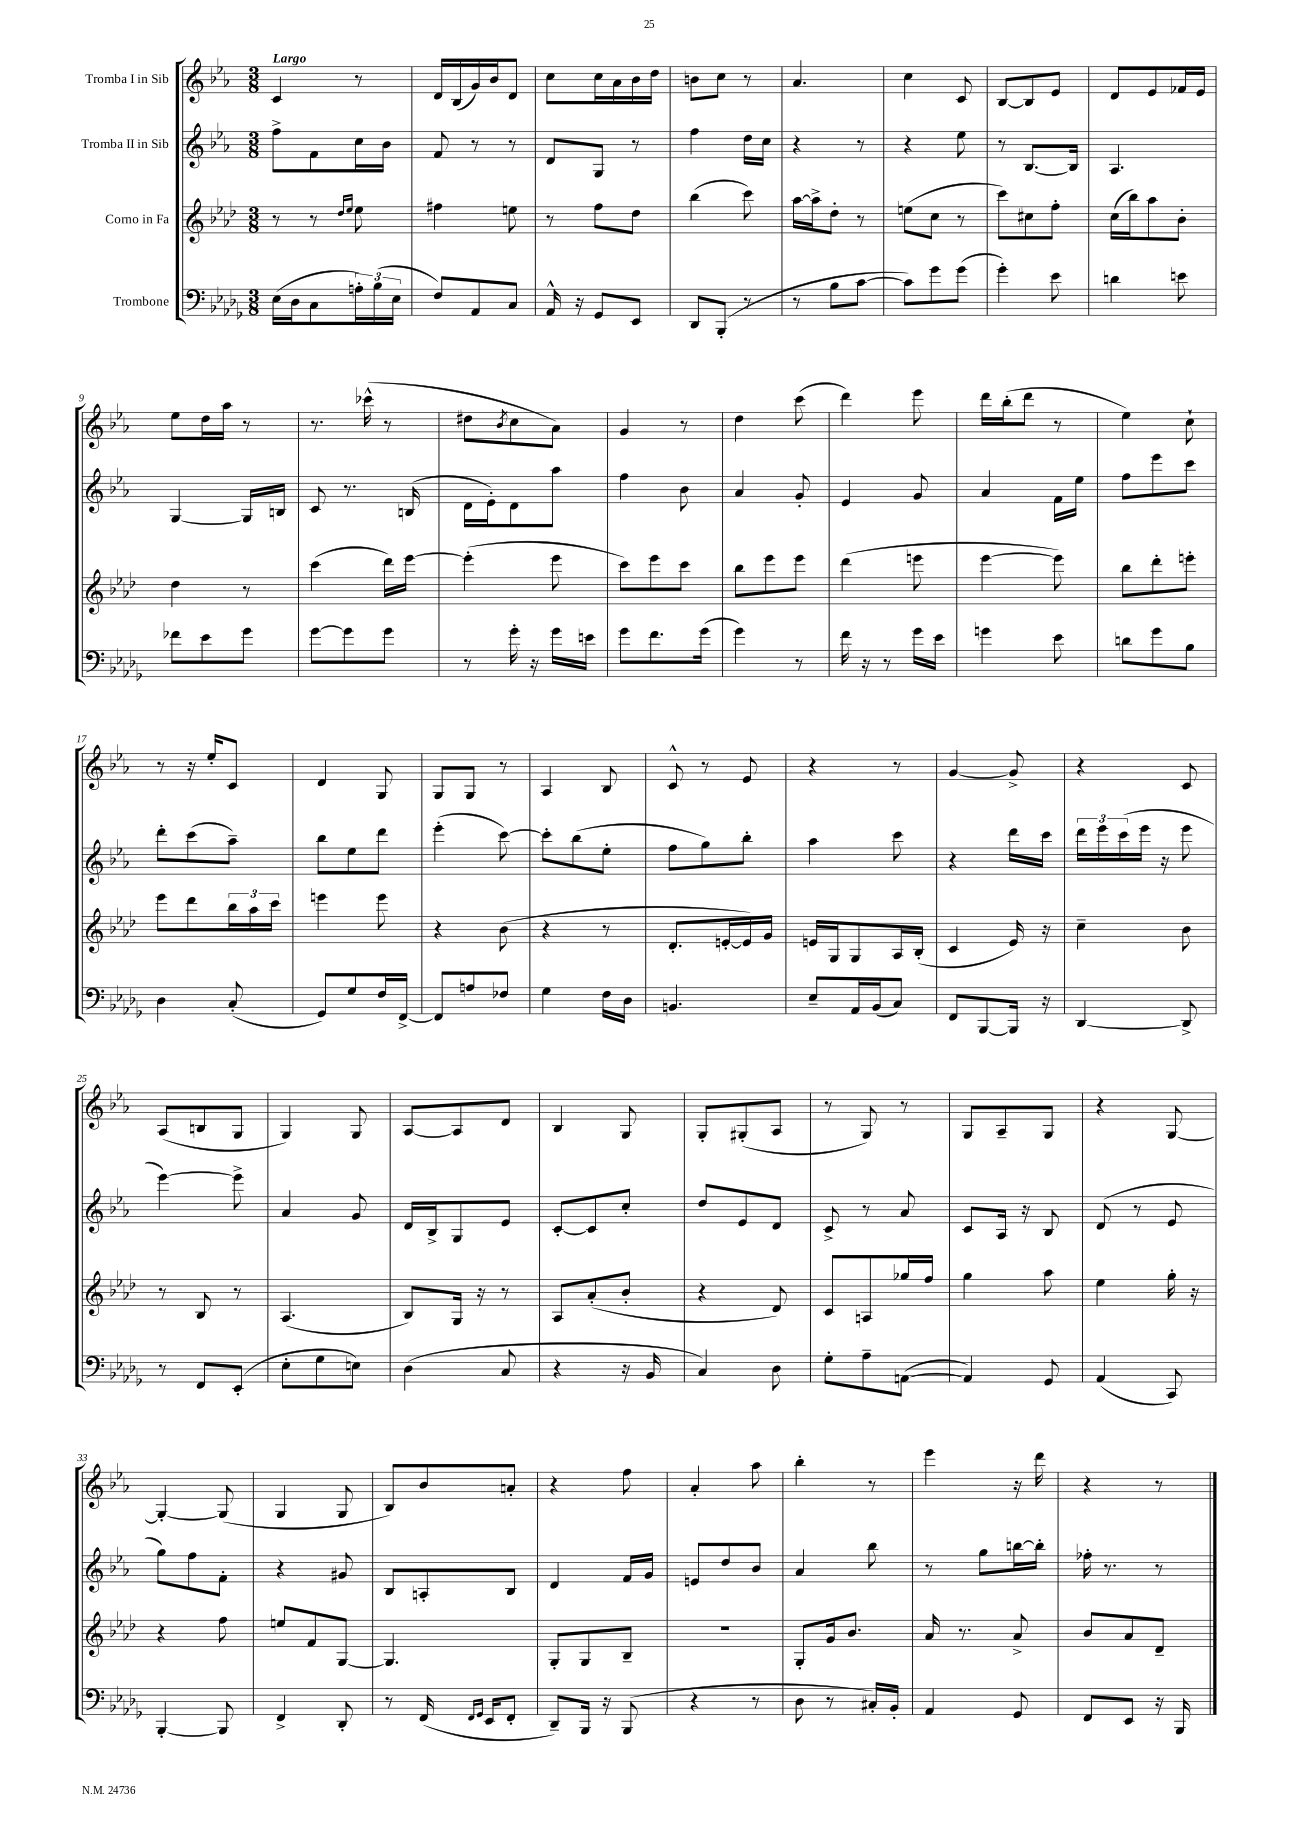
<<
\new StaffGroup <<
\new Staff = "s0" \with { instrumentName = "Tromba I in Sib" } {
    \clef treble \key ees \major \numericTimeSignature \time 3/8 \tempo "Largo"
    c'4 r8 |
    d'16 bes16( g'16) bes'16 d'8 |
    c''8 c''16 aes'16 bes'16 d''16 |
    b'8 c''8 r8 |
    aes'4. |
    c''4 c'8 |
    bes8~ bes8 ees'8 |
    d'8 ees'8 fes'16 ees'16 |
    ees''8 d''16 aes''16 r8 |
    r8. ces'''16-^( r8 |
    dis''8 \acciaccatura { bes'8 } c''8 aes'8) |
    g'4 r8 |
    d''4 c'''8( |
    d'''4) ees'''8 |
    d'''16 bes''16-.( d'''8 r8 |
    ees''4) c''8-! |
    r8 r16 ees''16-. c'8 |
    d'4 g8 |
    g8 g8 r8 |
    aes4 bes8 |
    c'8-^ r8 ees'8 |
    r4 r8 |
    g'4~ g'8-> |
    r4 c'8 |
    aes8( b8 g8 |
    g4) g8 |
    aes8~ aes8 d'8 |
    bes4 g8 |
    g8-. gis8-.( aes8 |
    r8 g8) r8 |
    g8 aes8-- g8 |
    r4 g8~ |
    g4~-. g8( |
    g4 g8 |
    bes8) bes'8 a'8-. |
    r4 f''8 |
    aes'4-. aes''8 |
    bes''4-. r8 |
    ees'''4 r16 d'''16 |
    r4 r8 \bar "|." |
}
\new Staff = "s1" \with { instrumentName = "Tromba II in Sib" } {
    \clef treble \key ees \major \numericTimeSignature \time 3/8
    f''8-> f'8 c''16 bes'16 |
    f'8 r8 r8 |
    d'8 g8 r8 |
    f''4 d''16 c''16 |
    r4 r8 |
    r4 ees''8 |
    r8 bes8.~ bes16 |
    aes4. |
    g4~ g16 b16 |
    c'8 r8. b16( |
    d'16 ees'16-.) d'8 aes''8 |
    f''4 bes'8 |
    aes'4 g'8-. |
    ees'4 g'8 |
    aes'4 f'16 ees''16 |
    f''8 ees'''8 c'''8 |
    d'''8-. c'''8( aes''8--) |
    bes''8 ees''8 d'''8 |
    ees'''4-.( c'''8~) |
    c'''8-. bes''8( ees''8-. |
    f''8 g''8) bes''8-. |
    aes''4 c'''8 |
    r4 d'''16 c'''16 |
    \tuplet 3/2 { d'''16 ees'''16 c'''16( } ees'''16 r16 ees'''8 |
    ees'''4~) ees'''8-> |
    aes'4 g'8 |
    d'16 bes16-> g8 ees'8 |
    c'8~-. c'8 c''8-. |
    d''8 ees'8 d'8 |
    c'8-> r8 aes'8 |
    c'8 aes16 r16 bes8 |
    d'8( r8 ees'8 |
    g''8) f''8 f'8-. |
    r4 gis'8 |
    bes8 a8-. bes8 |
    d'4 f'16 g'16 |
    e'8 d''8 bes'8 |
    aes'4 bes''8 |
    r8 g''8 b''16~ b''16-. |
    fes''16-. r8. r8 \bar "|." |
}
\new Staff = "s2" \with { instrumentName = "Corno in Fa" } {
    \clef treble \key aes \major \numericTimeSignature \time 3/8
    r8 r8 \grace { des''16 ees''16 } ees''8 |
    fis''4 e''8 |
    r8 f''8 des''8 |
    bes''4( c'''8) |
    aes''16~ aes''16-> des''8-. r8 |
    e''8( c''8 r8 |
    c'''8) cis''8 f''8-. |
    c''16( bes''16) aes''8 bes'8-. |
    des''4 r8 |
    c'''4( des'''16) ees'''16~ |
    ees'''4-.( ees'''8 |
    c'''8) ees'''8 c'''8 |
    bes''8 ees'''8 ees'''8 |
    des'''4( e'''8 |
    ees'''4~ ees'''8) |
    bes''8 des'''8-. e'''8-. |
    ees'''8 des'''8 \tuplet 3/2 { bes''16 aes''16 c'''16 } |
    e'''4 e'''8 |
    r4 bes'8( |
    r4 r8 |
    des'8.-. e'16~-. e'16) g'16 |
    e'16 g16 g8 aes16 bes16-.( |
    c'4 ees'16) r16 |
    c''4-- bes'8 |
    r8 bes8 r8 |
    aes4.( |
    bes8) g16 r16 r8 |
    aes8 aes'8-.( bes'8-. |
    r4 des'8) |
    c'8 a8 ges''16 f''16 |
    g''4 aes''8 |
    ees''4 g''16-. r16 |
    r4 f''8 |
    e''8 f'8 g8~ |
    g4. |
    g8-. g8 bes8-- |
    R4. |
    g8-. g'16 bes'8. |
    aes'16 r8. aes'8-> |
    bes'8 aes'8 des'8-- \bar "|." |
}
\new Staff = "s3" \with { instrumentName = "Trombone" } {
    \clef bass \key des \major \numericTimeSignature \time 3/8
    ees16( des16 c8 \tuplet 3/2 { a16-.) bes16( ees16 } |
    f8) aes,8 c8 |
    aes,16-^ r16 ges,8 ees,8 |
    des,8 bes,,8-.( r8 |
    r8 bes8 c'8~ |
    c'8) ges'8 ges'8( |
    ges'4-.) ees'8 |
    d'4 e'8 |
    fes'8 ees'8 ges'8 |
    ges'8~ ges'8 ges'8 |
    r8 ges'16-. r16 ges'16 e'16 |
    ges'8 f'8. ges'16( |
    ges'4) r8 |
    f'16 r16 r8 ges'16 ees'16 |
    g'4 ees'8 |
    d'8 ges'8 bes8 |
    des4 c8-.( |
    ges,8) ges8 f16 f,16~-> |
    f,8 a8 fes8 |
    ges4 f16 des16 |
    b,4. |
    ees8-- aes,16 bes,16( c8) |
    f,8 bes,,8~ bes,,16 r16 |
    des,4~ des,8-> |
    r8 f,8 ees,8-.( |
    ees8-. ges8 e8) |
    des4( c8 |
    r4 r16 bes,16 |
    c4) des8 |
    ges8-. aes8-- a,8~( |
    a,4) ges,8 |
    aes,4( c,8) |
    bes,,4~-. bes,,8 |
    f,4-> des,8-. |
    r8 f,16( \grace { f,16 ges,16 } ees,16 f,8-. |
    des,8--) bes,,16 r16 bes,,8( |
    r4 r8 |
    des8 r8 cis16-.) bes,16-. |
    aes,4 ges,8 |
    f,8 ees,8 r16 bes,,16 \bar "|." |
}
>>
>>
